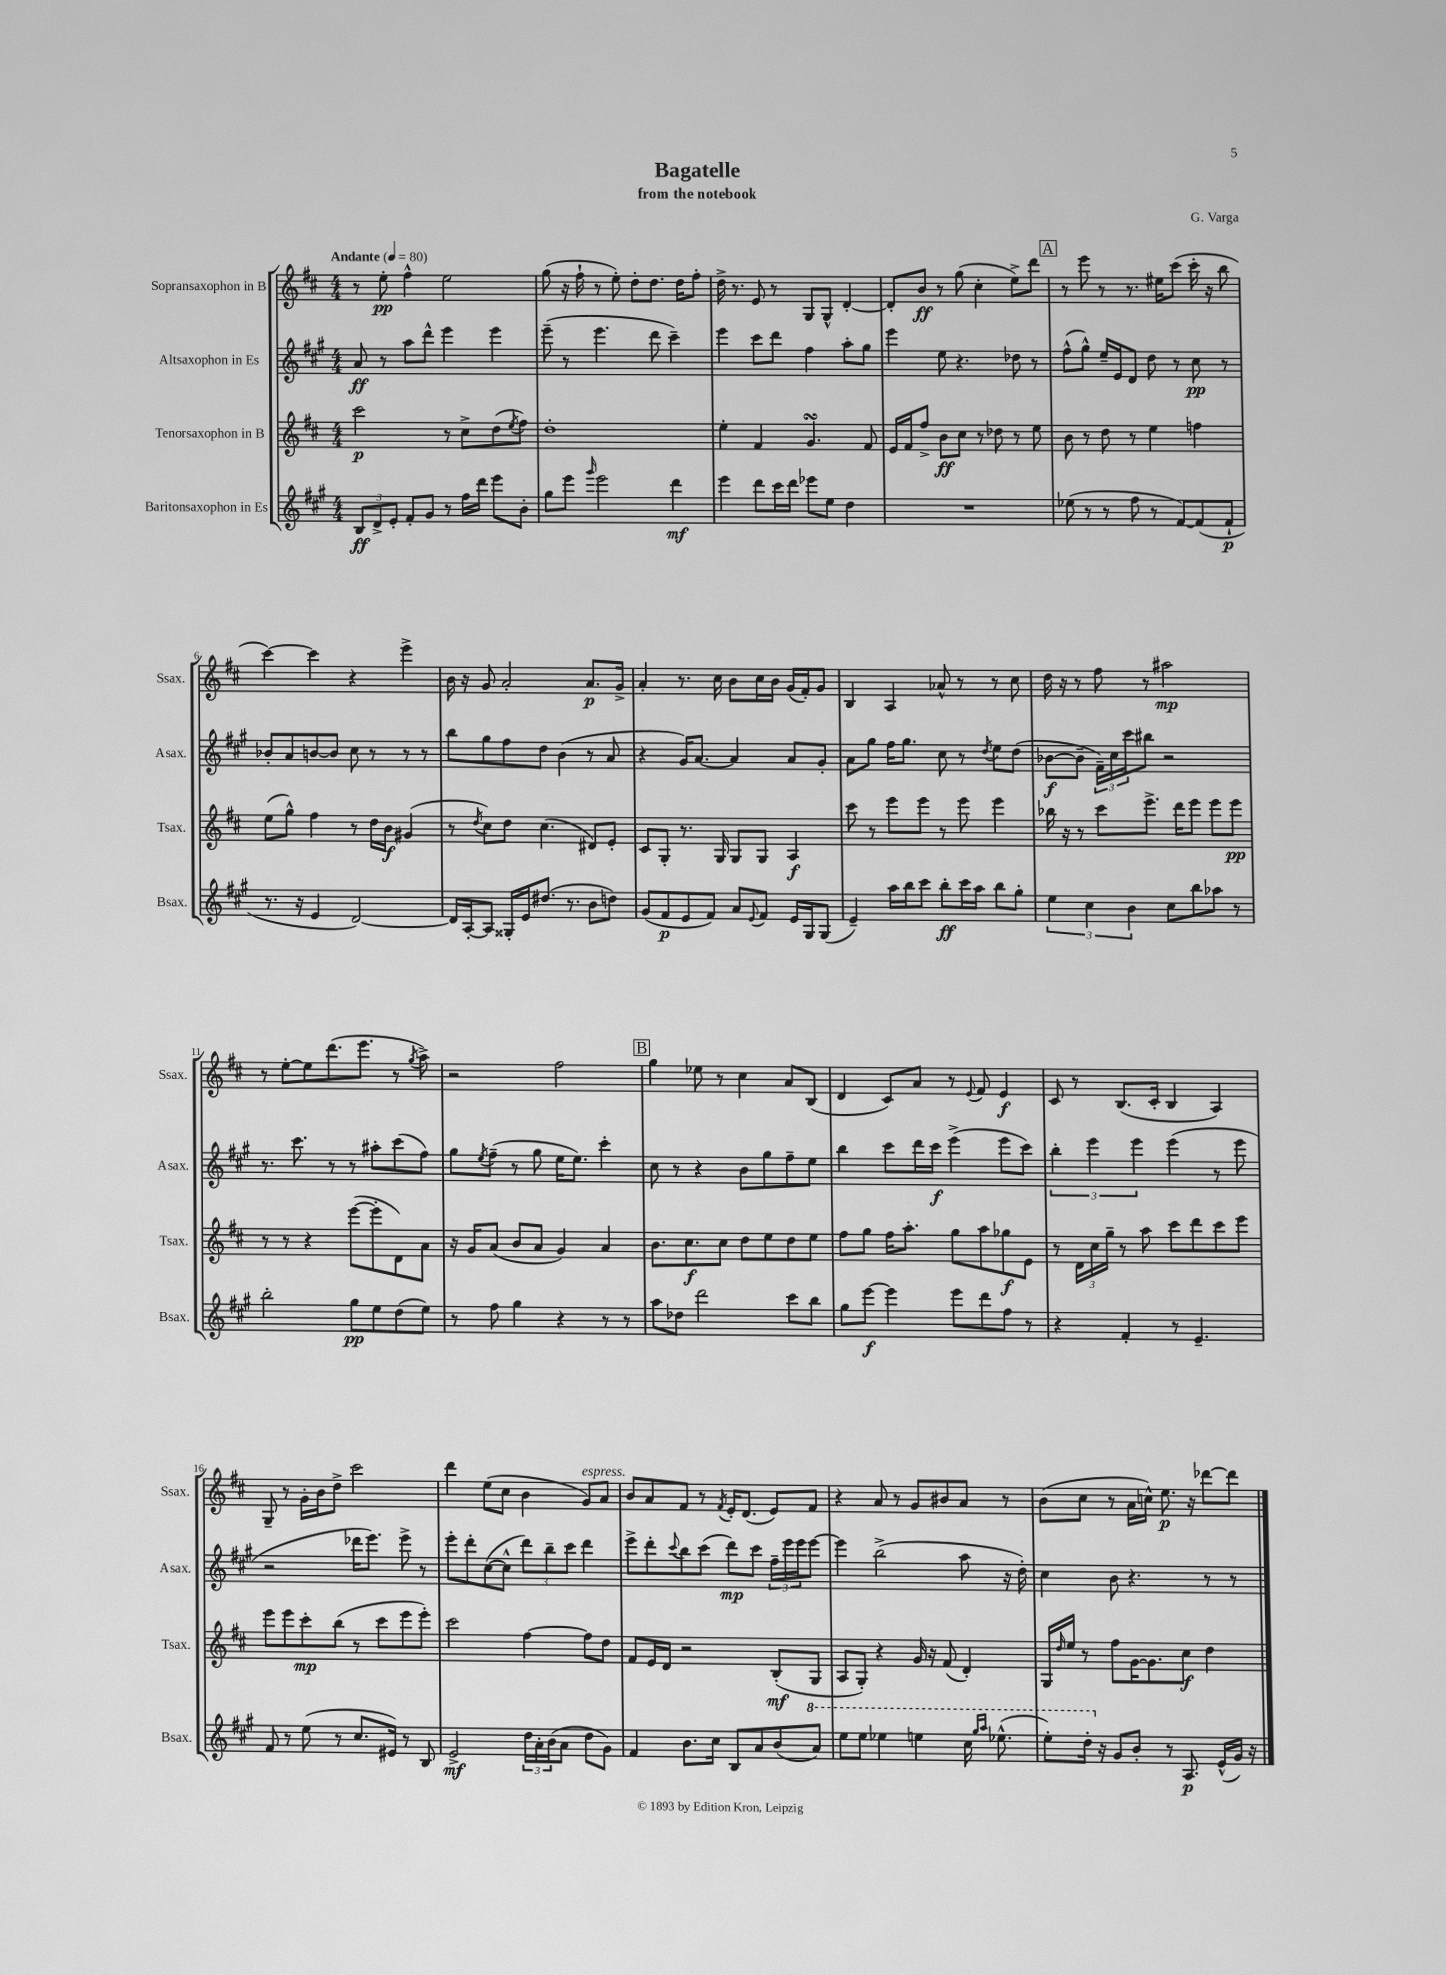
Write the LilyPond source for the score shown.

\header { title = "Bagatelle" composer = "G. Varga" subtitle = "from the notebook" }
<<
\new StaffGroup <<
\new Staff = "s0" \with { instrumentName = "Sopransaxophon in B" shortInstrumentName = "Ssax." } {
    \clef treble \key d \major \numericTimeSignature \time 4/4 \tempo "Andante" 4 = 80
    r8 e''8-.\pp fis''4-^ e''2 |
    g''8( r16 fis''16-! r8 e''8-.) d''8-. d''8. d''16 fis''8-. |
    d''16-> r8. e'8 r8 g8 g8-^ d'4~-. |
    d'8-. b'8\ff r8 g''8( cis''4-. e''8->) d'''8 |
    \mark \markup { \box "A" } r8 e'''8 r8 r8. eis''16 cis'''8( cis'''16-. r16 b''8 |
    cis'''4~) cis'''4 r4 e'''4-> |
    b'16 r16 g'8 a'2-. a'8.\p g'16-> |
    a'4-. r8. cis''16 b'8 cis''16 b'16 g'16( fis'16-.) g'8 |
    b4 a4 aes'8-^ r8 r8 cis''8 |
    d''16 r16 r8 fis''8 r8 ais''2\mp |
    r8 e''8~-. e''8 d'''8.( e'''8. r8 \acciaccatura { g''8 } a''8->) |
    r2 fis''2 |
    \mark \markup { \box "B" } g''4 ees''8 r8 cis''4 a'8 b8( |
    d'4 cis'8) a'8 r8 \appoggiatura { e'8 } fis'8 e'4\f |
    cis'8 r8 b8.( cis'16-. b4 a4) |
    g8-- r8 g'16-. b'16 d''8-> cis'''2 |
    d'''4 e''8( cis''8 b'4 g'8^\markup { \italic "espress." }) a'8 |
    b'8 a'8 fis'8 r8 \acciaccatura { fis'8 } e'16-. d'8.( e'8) fis'8 |
    r4 a'8 r8 g'8 bis'8 a'8 r8 |
    b'8( cis''8 r8 a'16 c''16-^) e''8.\p r16 des'''8~ des'''8 \bar "|." |
}
\new Staff = "s1" \with { instrumentName = "Altsaxophon in Es" shortInstrumentName = "Asax." } {
    \clef treble \key a \major \numericTimeSignature \time 4/4
    a'8\ff r8 a''8 d'''8-^ e'''4 e'''4 |
    e'''8--( r8 e'''4. d'''8 cis'''4--) |
    e'''4 cis'''8 d'''8 fis''4 a''8-. gis''8 |
    e'''4 e''8 r4. des''8 r8 |
    \mark \markup { \box "A" } fis''8-^( gis''8-^) e''16-- e'16 d'8 d''8 r8 cis''8\pp r8 |
    bes'8-. a'8 b'8~ b'8 cis''8 r8 r8 r8 |
    b''8 gis''8 fis''8 d''8 b'4( r8 a'8 |
    r4 gis'16) a'8.~ a'4 a'8 gis'8-. |
    a'8 gis''8 fis''16 gis''8. cis''8 r8 \acciaccatura { d''8 } e''8 d''8( |
    bes'8~\f bes'8-- \tuplet 3/2 { fis'16--) cis''16 cis'''16 } bis''8 r2 |
    r8. cis'''8. r8 r8 ais''8-. cis'''8( fis''8) |
    gis''8 \acciaccatura { e''8 } fis''8--( r8 gis''8 e''16 e''8.) cis'''4-. |
    \mark \markup { \box "B" } cis''8 r8 r4 b'8 gis''8 fis''8-- e''8 |
    b''4 cis'''8 d'''16 cis'''16\f e'''4->( e'''8 cis'''8) |
    \tuplet 3/2 { b''4-. e'''4 e'''4 } e'''4( r8 e'''8 |
    r2 des'''16 e'''8.) e'''8-> r8 |
    e'''8-. d'''8-. cis''8~( cis''8-^ \tuplet 3/2 { d'''8) b''8-- cis'''8 } d'''4 |
    e'''8-> d'''8-. \appoggiatura { cis'''8 } b''8 cis'''8( d'''8\mp) cis'''8 \tuplet 3/2 { fis''16-- e'''16 e'''16 } e'''8~ |
    e'''4 b''2->( a''8 r16 d''16-.) |
    cis''4 b'8 r4. r8 r8 \bar "|." |
}
\new Staff = "s2" \with { instrumentName = "Tenorsaxophon in B" shortInstrumentName = "Tsax." } {
    \clef treble \key d \major \numericTimeSignature \time 4/4
    cis'''2\p r8 cis''8-> d''8( \acciaccatura { e''8 } fis''8) |
    d''1-. |
    e''4-. fis'4 g'4.\turn fis'8 |
    e'16 fis'16 fis''8-> b'8\ff cis''8 r8 des''8 r8 e''8 |
    \mark \markup { \box "A" } b'8 r8 d''8 r8 e''4 f''4 |
    e''8( g''8-^) fis''4 r8 d''16 b'16\f gis'4( |
    r8 \acciaccatura { d''8 } cis''8) d''8 cis''4.( dis'8) e'8-. |
    cis'8 g8-. r8. g16 g8 g8 a4\f |
    cis'''8 r8 e'''8 e'''8 r8 e'''8 e'''4 |
    bes''16 r16 r8 cis'''8 e'''8.-> d'''16 e'''8 e'''8 e'''8\pp |
    r8 r8 r4 e'''8~( e'''8-. d'8) a'8 |
    r16 g'16 a'8( b'8 a'8 g'4) a'4 |
    \mark \markup { \box "B" } b'8. cis''8.\f cis''8 d''8 e''8 d''8 e''8 |
    fis''8 g''8 fis''16 a''8.-. g''8 a''8 ges''8\f e'8 |
    r8 \tuplet 3/2 { d'16 cis''16 g''16-- } r8 a''8 cis'''8 d'''8 cis'''8 e'''8 |
    e'''8 e'''8 cis'''8-.\mp b''8( r8 cis'''8 e'''8 e'''8-.) |
    cis'''2 fis''4~ fis''8 d''8 |
    fis'8 e'16 d'16 r2 b8-.\mf( g8 |
    a8 g8-.) r4 g'16 r16 fis'8( d'4-.) |
    g16 \grace { d''16 } e''16 r8 fis''8 g'16~ g'8. cis''8\f d''4 \bar "|." |
}
\new Staff = "s3" \with { instrumentName = "Baritonsaxophon in Es" shortInstrumentName = "Bsax." } {
    \clef treble \key a \major \numericTimeSignature \time 4/4
    \tuplet 3/2 { b8\ff d'8-> e'8-. } fis'8-. gis'8 r8 fis''16 d'''16 e'''8 b'8-. |
    gis''8 e'''8 \grace { gis'''16 } e'''2 d'''4\mf |
    e'''4 d'''8 cis'''16 d'''16 ees'''8 e''8 d''4 |
    R1 |
    \mark \markup { \box "A" } ees''8( r8 r8 fis''8 r8 fis'8~) fis'8( fis'8-!\p |
    r8. r16 e'4 d'2~) |
    d'16 a16~-. a8 gisis16-. e'16 dis''8.( r8. b'8 d''8) |
    gis'8( fis'8\p e'8 fis'8) a'8 \appoggiatura { e'8 } fis'8 e'16 gis16 gis8( |
    e'4--) a''16 b''16 cis'''8 b''8-.\ff cis'''16 a''16 b''8 gis''8-. |
    \tuplet 3/2 { e''4 cis''4 b'4 } cis''8 b''8 aes''8 r8 |
    b''2-. gis''8\pp e''8 d''8( e''8) |
    r8 fis''8 gis''4 r4 r8 r8 |
    \mark \markup { \box "B" } a''8 des''8 d'''2 cis'''8 b''8 |
    gis''8 e'''8~\f e'''4 e'''8 d'''8 fis''8 r8 |
    r4 fis'4-. r8 e'4.-- |
    fis'8 r8 e''8( r8 cis''8. eis'16) r8 b8 |
    e'2->\mf \tuplet 3/2 { d''16 a'16-. b'16( } a'8 d''8 gis'8) |
    fis'4 b'8. cis''16 b8 a'8 b'8( \ottava #1 a''8) |
    e'''8 e'''8 ees'''4 e'''4 cis'''16 \grace { gis'''16 a'''16 } ees'''8.-^( |
    e'''8-.) d'''16-. \ottava #0 r16 gis'8 b'8-. r8 a8.\p e'16-^( gis'16) r16 \bar "|." |
}
>>
>>
